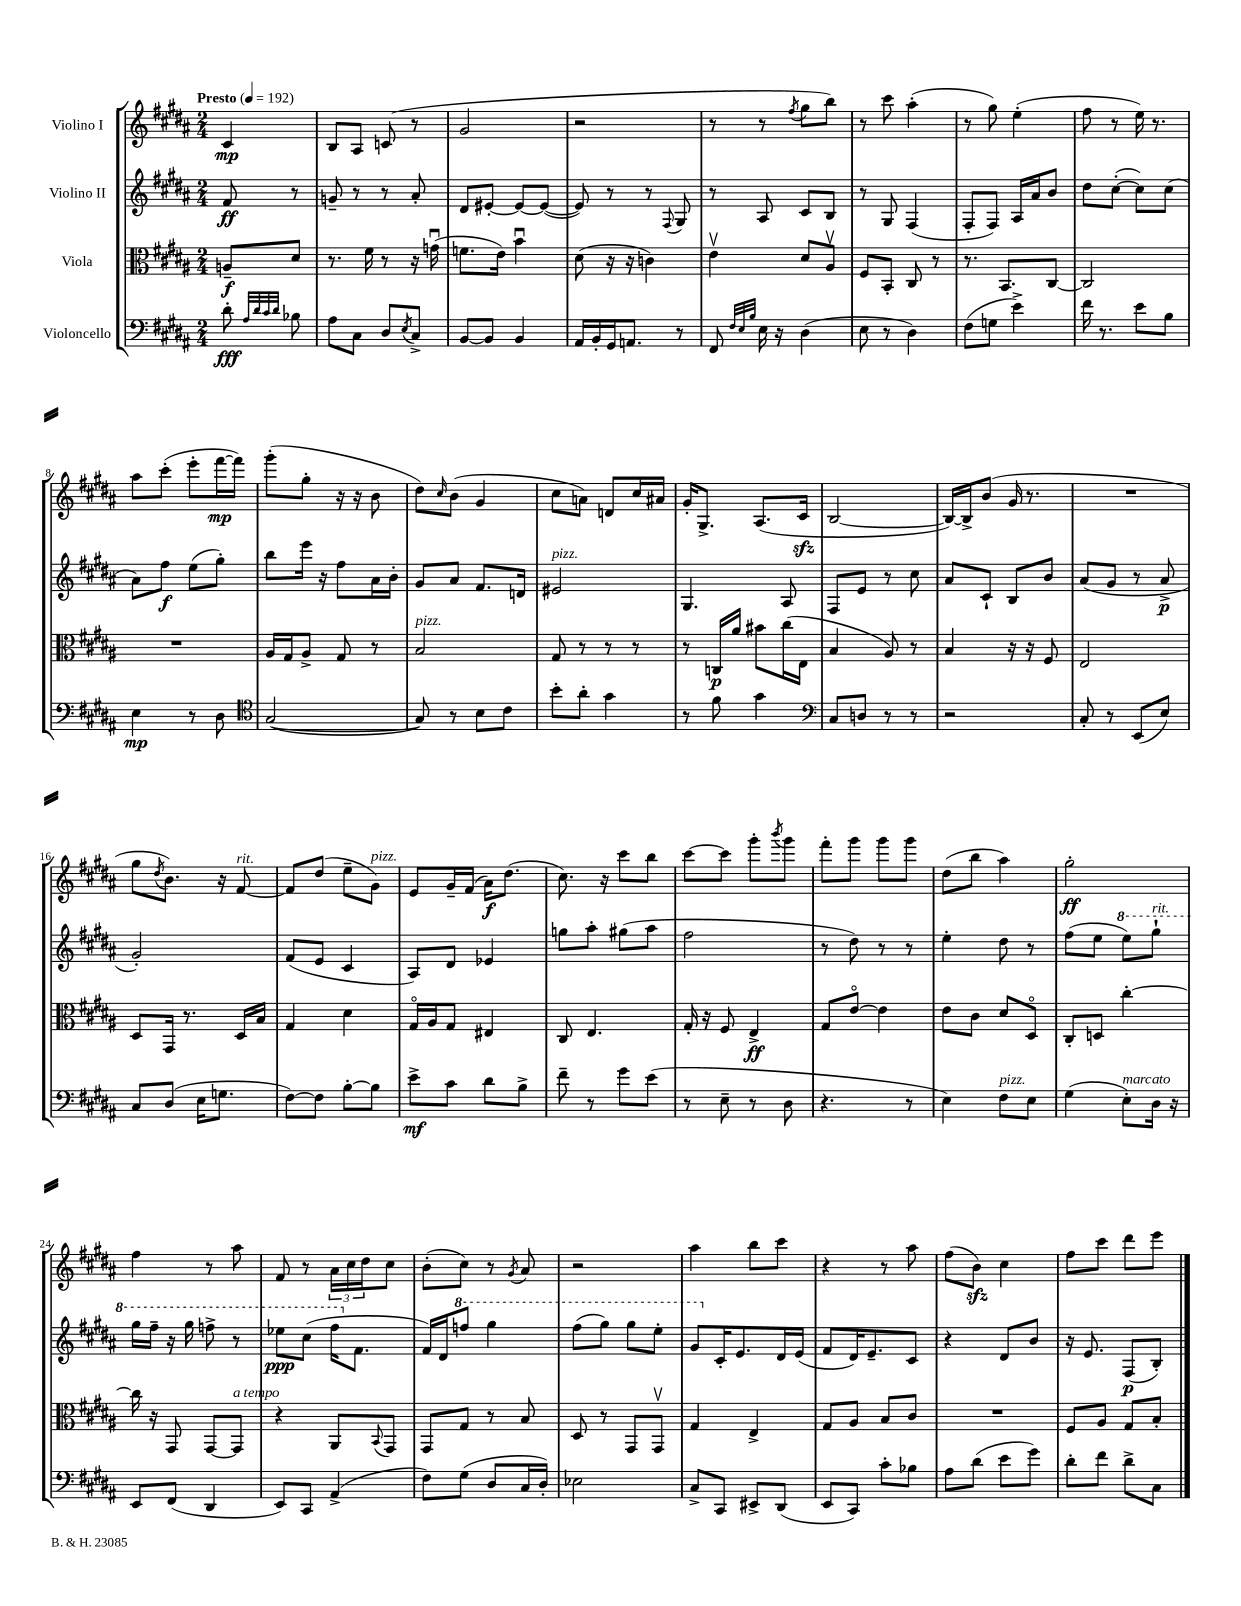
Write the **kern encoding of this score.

**kern	**kern	**kern	**kern
*staff4	*staff3	*staff2	*staff1
*clefF4	*clefC3	*clefG2	*clefG2
*k[f#c#g#d#a#]	*k[f#c#g#d#a#]	*k[f#c#g#d#a#]	*k[f#c#g#d#a#]
*M2/4	*M2/4	*M2/4	*M2/4
*MM192	*MM192	*MM192	*MM192
8d#'	8A~	8f#	4c#
32qqA#	.	.	.
32qqd#	.	.	.
32qqc#	.	.	.
32qqd#	.	.	.
8B-	8d#	8r	.
=	=	=	=
8A#	8.r	8g~	8B
8C#	.	8r	8A#
.	16f#	.	.
8D#	8r	8r	(8c
8qE	.	.	.
8C#^	16r	8a#'	8r
.	(16gu	.	.
=	=	=	=
[8BB	8.f	8d#	2g#
8BB]	.	[8e#'	.
.	16e)	.	.
4BB	4bu	8e#_	.
.	.	(8e#_	.
=	=	=	=
16AA#	(8d#	8e#])	2r
16BB'	.	.	.
16GG#	16r	8r	.
8.AA	16r	.	.
.	4c)	8r	.
.	.	8qqF#	.
8r	.	8G#	.
=	=	=	=
8FF#	4ev	8r	8r
32qqF#	.	.	.
32qqE	.	.	.
32qqB	.	.	.
16E	.	8A#	8r
16r	.	.	.
.	.	.	8qff#
(4D#	8d#	8c#	8gg#
.	8A#v	8B	8bb)
=	=	=	=
8E	8F#	8r	8r
8r	8BB'	8G#	8ccc#
4D#)	8C#	(4F#	(4aa#'
.	8r	.	.
=	=	=	=
(8F#	8.r	8F#'	8r
8G	.	8F#)	8gg#)
.	8.BB	.	.
4e^)	.	16A#	(4ee'
.	.	16a#	.
.	[8C#	8b	.
=	=	=	=
16f#	2C#]	8dd#	8ff#
8.r	.	.	.
.	.	([8cc#'	8r
8e	.	8cc#])	16ee)
.	.	.	8.r
8B	.	(8cc#	.
=	=	=	=
4E	2r	8a#)	8aa#
.	.	8ff#	(8ccc#'
8r	.	(8ee	8eee'
8D#	.	8gg#')	[16fff#
.	.	.	16fff#])
=	=	=	=
*clefC4	*	*	*
([2G#	16A#	8bb	(8ggg#'
.	16G#	.	.
.	8A#^	16eee	8gg#'
.	.	16r	.
.	8G#	8ff#	16r
.	.	.	16r
.	8r	16a#	8b
.	.	16b'	.
=	=	=	=
8G#])	2B	8g#	8dd#)
.	.	.	16qqcc#
8r	.	8a#	(8b
8B	.	8.f#	4g#
8c#	.	.	.
.	.	16d	.
=	=	=	=
8b'	8G#	2e#	8cc#
8a#'	8r	.	8a)
4g#	8r	.	8d
.	8r	.	16cc#
.	.	.	16a#
=	=	=	=
8r	8r	4.G#	16g#'
.	.	.	8.G#^
8f#	16C	.	.
.	16a#	.	.
4g#	8b#	.	(8.A#
.	(16cc#	8A#	.
.	16E	.	16c#
=	=	=	=
*clefF4	*	*	*
8C#	4B	8F#	[2B
8D	.	8e	.
8r	8A#)	8r	.
8r	8r	8cc#	.
=	=	=	=
2r	4B	8a#	16B_)
.	.	.	16B^]
.	.	8c#`	(8b
.	16r	8B	16g#
.	16r	.	8.r
.	8F#	8b	.
=	=	=	=
8C#'	2E	(8a#	2r
8r	.	8g#	.
(8EE	.	8r	.
8E)	.	8a#^	.
=	=	=	=
8C#	8D#	2g#')	8gg#
.	.	.	8qdd#
(8D#	16GG#	.	8.b)
.	8.r	.	.
16E	.	.	.
8.G	.	.	16r
.	16D#	.	[8f#
.	16B	.	.
=	=	=	=
[8F#)	4G#	(8f#	8f#]
8F#]	.	8e	(8dd#
[8B'	4d#	4c#	8ee~
8B]	.	.	8g#)
=	=	=	=
8e^	16G#o	8A#)	8e
.	16A#	.	.
8c#	8G#	8d#	16g#~
.	.	.	(16f#
8d#	4E#	4e-	16a#)
.	.	.	(8.dd#
8B^	.	.	.
=	=	=	=
8f#~	8C#	8gg	8.cc#)
8r	4.E	8aa#'	.
.	.	.	16r
8g#	.	(8gg#	8ccc#
(8e	.	8aa#	8bb
=	=	=	=
8r	16G#'	2ff#	[8ccc#
.	16r	.	.
8E~	8F#	.	8ccc#]
8r	4E^	.	8ggg#'
.	.	.	8qbbb
8D#	.	.	8ggg#
=	=	=	=
4.r	8G#	8r	8fff#'
.	[8eo	8dd#)	8ggg#
.	4e]	8r	8ggg#
8r	.	8r	8ggg#
=	=	=	=
4E)	8e	4ee'	(8dd#
.	8c#	.	8bb
8F#	8d#	8dd#	4aa#)
8E	8D#o	8r	.
=	=	=	=
(4G#	8C#'	(8ff#	2gg#'
.	8D	8ee	.
8E')	[4cc#'	8eee)	.
16D#	.	8ggg#`	.
16r	.	.	.
=	=	=	=
8EE	16cc#]	16ggg#	4ff#
.	16r	16fff#~	.
(8FF#	8GG#	16r	.
.	.	16ggg#	.
4DD#	[8GG#	8fff^	8r
.	8GG#]	8r	8aa#
=	=	=	=
8EE)	4r	8eee-	8f#
8CC#	.	(8ccc#	8r
(4AA#^	8AA#	16fff#	24a#
.	.	.	24cc#
.	.	8.f#	.
.	.	.	24dd#
.	8qqBB	.	.
.	8GG#	.	8cc#
=	=	=	=
8F#)	8GG#	16f#)	(8b'
.	.	16d#	.
(8G#	8G#	8fff	8cc#)
8D#	8r	4ggg#	8r
.	.	.	8qg#
16C#	8B	.	8a#
16D#')	.	.	.
=	=	=	=
2E-	8D#	(8fff#	2r
.	8r	8ggg#)	.
.	8GG#	8ggg#	.
.	8GG#v	8eee'	.
=	=	=	=
8C#^	4G#	8gg#	4aa#
8CC#	.	16c#'	.
.	.	8.e	.
8EE#^	4E^	.	8bb
(8DD#	.	16d#	8ccc#
.	.	(16e	.
=	=	=	=
8EE	8G#	8f#	4r
8CC#)	8A#	16d#)	.
.	.	8.e~	.
8c#'	8B	.	8r
8B-	8c#	8c#	8aa#
=	=	=	=
8A#	2r	4r	(8ff#
(8d#	.	.	8b)
8e	.	8d#	4cc#
8g#)	.	8b	.
=	=	=	=
8d#'	8F#	16r	8ff#
.	.	8.e	.
8f#	8A#	.	8ccc#
8d#^	8G#	(8F#	8ddd#
8C#	8B'	8B')	8eee
==	==	==	==
*-	*-	*-	*-
